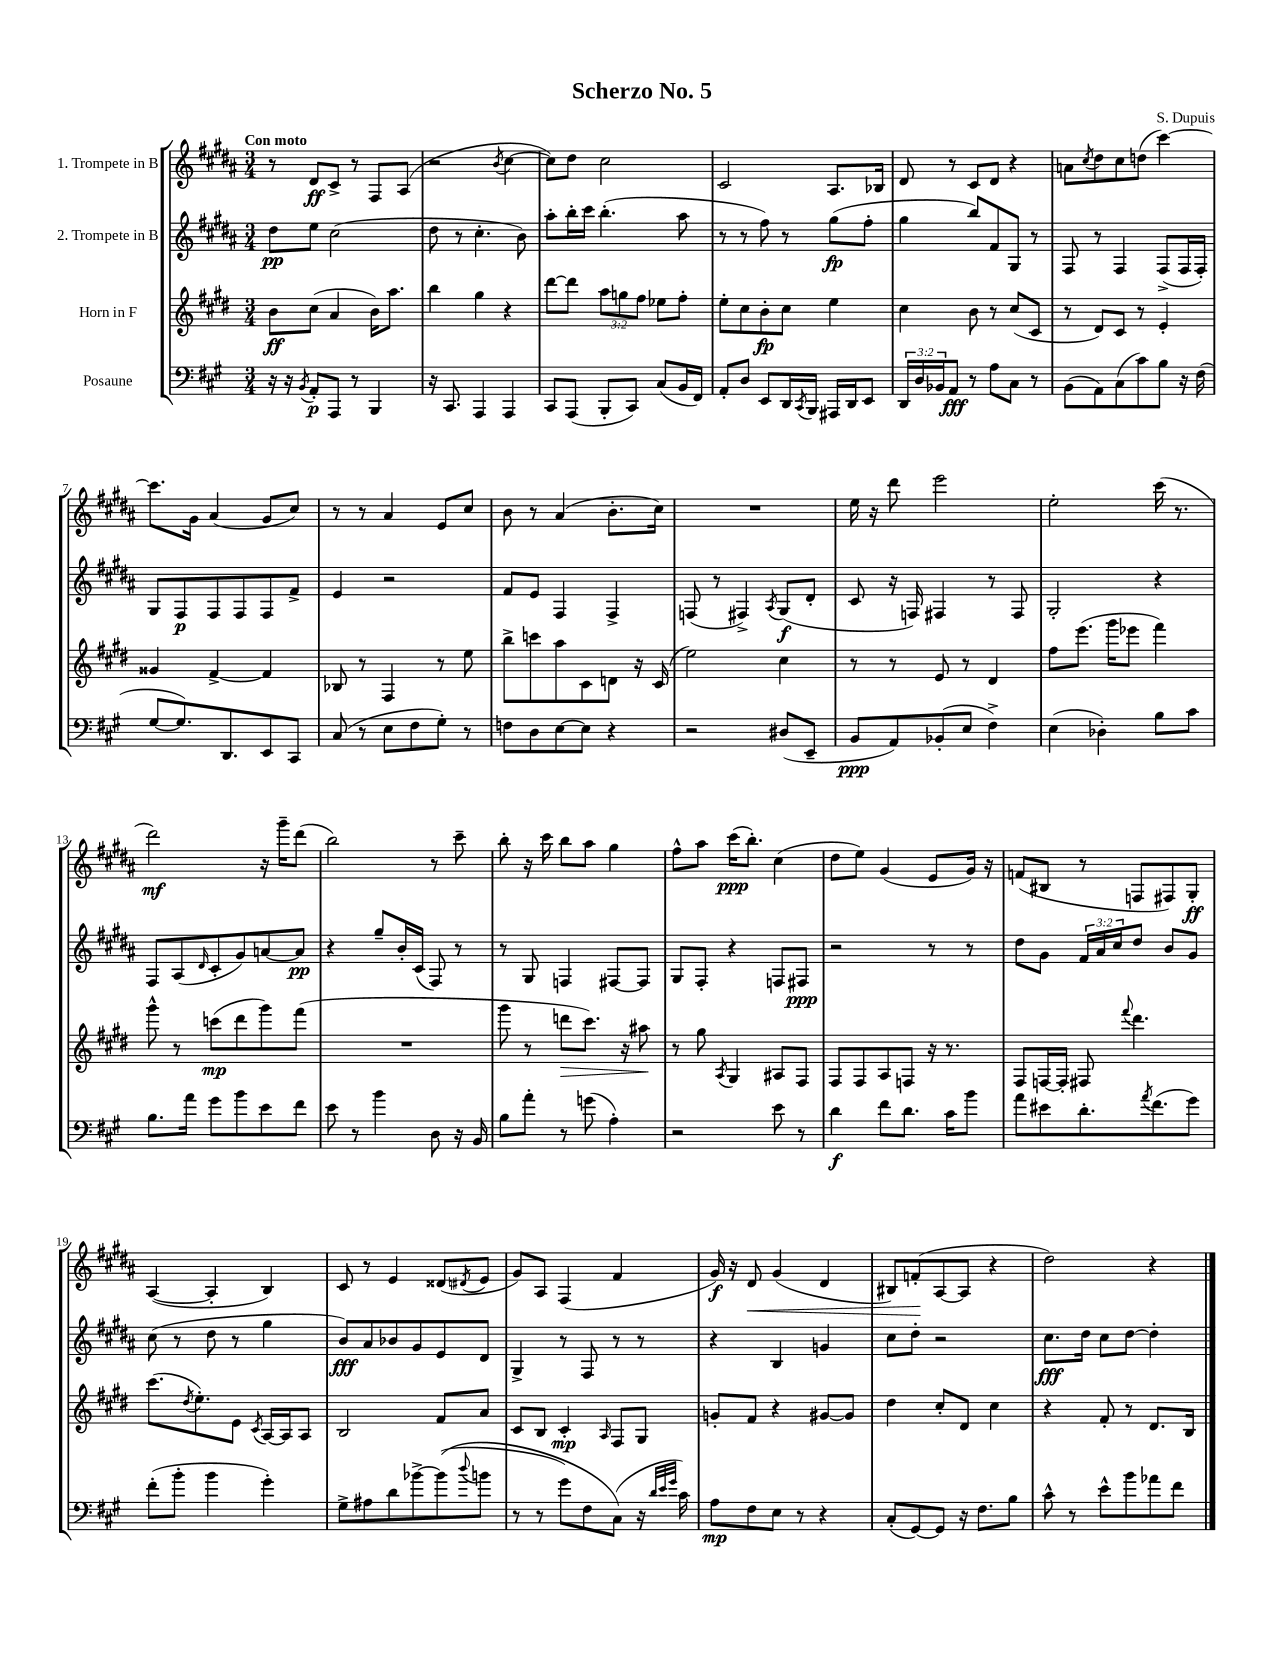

**kern	**kern	**kern	**kern
*staff4	*staff3	*staff2	*staff1
*clefF4	*clefG2	*clefG2	*clefG2
*k[f#c#g#]	*k[f#c#g#d#]	*k[f#c#g#d#a#]	*k[f#c#g#d#a#]
*M3/4	*M3/4	*M3/4	*M3/4
16r	8b	8dd#	8r
16r	.	.	.
8qBB	.	.	.
8AA'	(8cc#	8ee	8d#
8AAA	4a	(2cc#	8c#^
8r	.	.	8r
4BBB	16b)	.	8F#
.	8.aa	.	.
.	.	.	(8A#
=	=	=	=
16r	4bb	8dd#	2r
8.CC#	.	.	.
.	.	8r	.
4AAA	4gg#	4.cc#'	.
.	.	.	8qb
4AAA	4r	.	[4cc#
.	.	8b)	.
=	=	=	=
8CC#	[8ddd#	8aa#'	8cc#])
(8AAA	8ddd#]	16bb'	8dd#
.	.	16ccc#	.
8BBB'	12aa	(4.bb'	2cc#
.	12gg	.	.
8CC#)	.	.	.
.	12ff#	.	.
(8C#	8ee-	.	.
16BB	8ff#'	8aa#	.
16FF#)	.	.	.
=	=	=	=
8AA'	8ee'	8r	2c#
8D	8cc#	8r	.
8EE	8b'	8ff#)	.
16DD	8cc#	8r	.
8qCC#	.	.	.
16BBB	.	.	.
16AAA#	4ee	(8gg#	8.A#
16DD	.	.	.
8EE	.	8ff#'	.
.	.	.	16B-
=	=	=	=
24DD	4cc#	4gg#	8d#
24D	.	.	.
24BB-	.	.	.
8AA	.	.	8r
8r	8b	8bb)	8c#
8A	8r	8f#	8d#
8C#	(8cc#	8G#	4r
8r	8c#	8r	.
=	=	=	=
(8BB	8r	8F#	8a
.	.	.	8qcc#
8AA)	8d#)	8r	8dd#
(8C#	8c#	4F#	8cc#
8c#)	8r	.	(8dd
8B	4e'	(8F#^	[4ccc#)
16r	.	16F#	.
(16F#	.	16F#')	.
=	=	=	=
[8G#	4g##	8G#	8.ccc#]
8.G#])	.	8F#	.
.	.	.	16g#
.	[4f#^	8F#	(4a#
8.DD	.	.	.
.	.	8F#	.
8EE	4f#]	8F#	8g#
8CC#	.	8f#^	8cc#)
=	=	=	=
(8C#	8B-	4e	8r
8r	8r	.	8r
8E	4F#	2r	4a#
8F#	.	.	.
8G#')	8r	.	8e
8r	8ee	.	8cc#
=	=	=	=
8F	8bb^	8f#	8b
8D	8ccc	8e	8r
[8E	8aa	4F#	(4a#
8E]	8c#	.	.
4r	8d	4F#^	8.b'
.	16r	.	.
.	(16c#	.	16cc#)
=	=	=	=
2r	2ee)	(8F	2.r
.	.	8r	.
.	.	4F#^)	.
.	.	8qA#	.
(8D#	4cc#	(8G#	.
8EE~	.	8d#'	.
=	=	=	=
8BB	8r	8c#	16ee
.	.	.	16r
8AA)	8r	16r	8ddd#
.	.	16F)	.
(8BB-'	8e	4F#	2eee
8E	8r	.	.
4F#^)	4d#	8r	.
.	.	8F#	.
=	=	=	=
(4E	8ff#	2G#'	2ee'
.	(8.eee	.	.
4D-')	.	.	.
.	16ggg#	.	.
.	8eee-	.	.
8B	4fff#)	4r	(16ccc#
.	.	.	8.r
8c#	.	.	.
=	=	=	=
8.B	8ggg#^^	8F#	2ddd#)
.	8r	(8A#	.
16a	.	.	.
.	.	16qqd#	.
8g#	(8ccc	8c#'	.
8b	8ddd#	8g#)	.
8e	8ggg#)	[8a	16r
.	.	.	16ggg#~
8f#	(8fff#	8a]	(8ddd#
=	=	=	=
8e	2.r	4r	2bb)
8r	.	.	.
4b	.	8gg#~	.
.	.	16b'	.
.	.	(16c#	.
8D	.	8F#)	8r
16r	.	8r	8ccc#~
16BB	.	.	.
=	=	=	=
8B	8ggg#	8r	8bb'
8a'	8r	8G#	16r
.	.	.	16ccc#
8r	8ddd	4F	8bb
(8g	8.ccc#)	.	8aa#
4A')	.	[8F#	4gg#
.	16r	.	.
.	8aa#	8F#]	.
=	=	=	=
2r	8r	8G#	8ff#^^
.	8gg#	8F#'	8aa#
.	8qA	.	.
.	4G#	4r	(16ccc#
.	.	.	8.bb')
8e	8A#	8F	(4cc#
8r	8F#	8F#	.
=	=	=	=
4d	8F#	2r	8dd#
.	8F#	.	8ee)
8f#	8A	.	(4g#
8.d	8F	.	.
.	16r	8r	8e
16c#	8.r	.	.
8b	.	8r	16g#)
.	.	.	16r
=	=	=	=
8a	8F#	8dd#	(8f
8e#	[16F	8g#	8B#
.	16F']	.	.
8.d'	8F#	24f#	8r
.	.	24a#	.
.	.	24cc#	.
.	8qqfff#	.	.
.	4.ddd#	8dd#	8F
8qa	.	.	.
(8.f#	.	.	.
.	.	8b	8F#)
8g#)	.	8g#	8G#'
=	=	=	=
(8f#'	(8.ccc#	(8cc#	([4A#
8b'	.	8r	.
.	8qdd#	.	.
.	8.ee')	.	.
4b	.	8dd#	4A#']
.	8e	8r	.
.	8qc#	.	.
4g#')	[16A	4gg#	4B)
.	16A]	.	.
.	8A	.	.
=	=	=	=
8G#^	2B	8b)	8c#
8A#	.	8a#	8r
8d	.	8b-	4e
[8b-^	.	8g#	.
&((8b-]	8f#	8e	(8d##
8qqdd	.	.	8qd#
8b	8a	8d#	8e
=	=	=	=
8r	8c#	4G#^	8g#)
8r	8B	.	8A#
8g#)	4c#'	8r	(4F#
8F#	.	8F#	.
.	16qqA	.	.
(8C#&)	8F#	8r	4f#
16r	8G#	8r	.
32qqd	.	.	.
32qqe	.	.	.
32qqg#	.	.	.
16c#)	.	.	.
=	=	=	=
8A	8g'	4r	16g#)
.	.	.	16r
8F#	8f#	.	8d#
8E	4r	4B	(4g#
8r	.	.	.
4r	[8g#	4g	4d#
.	8g#]	.	.
=	=	=	=
(8C#'	4dd#	8cc#	8B#)
[8GG#)	.	8dd#'	(8f'
8GG#]	8cc#'	2r	[8A#
16r	8d#	.	8A#]
8.F#	.	.	.
.	4cc#	.	4r
8B	.	.	.
=	=	=	=
8c#^^	4r	8.cc#	2dd#)
8r	.	.	.
.	.	16dd#	.
8e^^	8f#'	8cc#	.
8b	8r	[8dd#	.
8a-	8.d#	4dd#']	4r
8f#	.	.	.
.	16B	.	.
==	==	==	==
*-	*-	*-	*-
